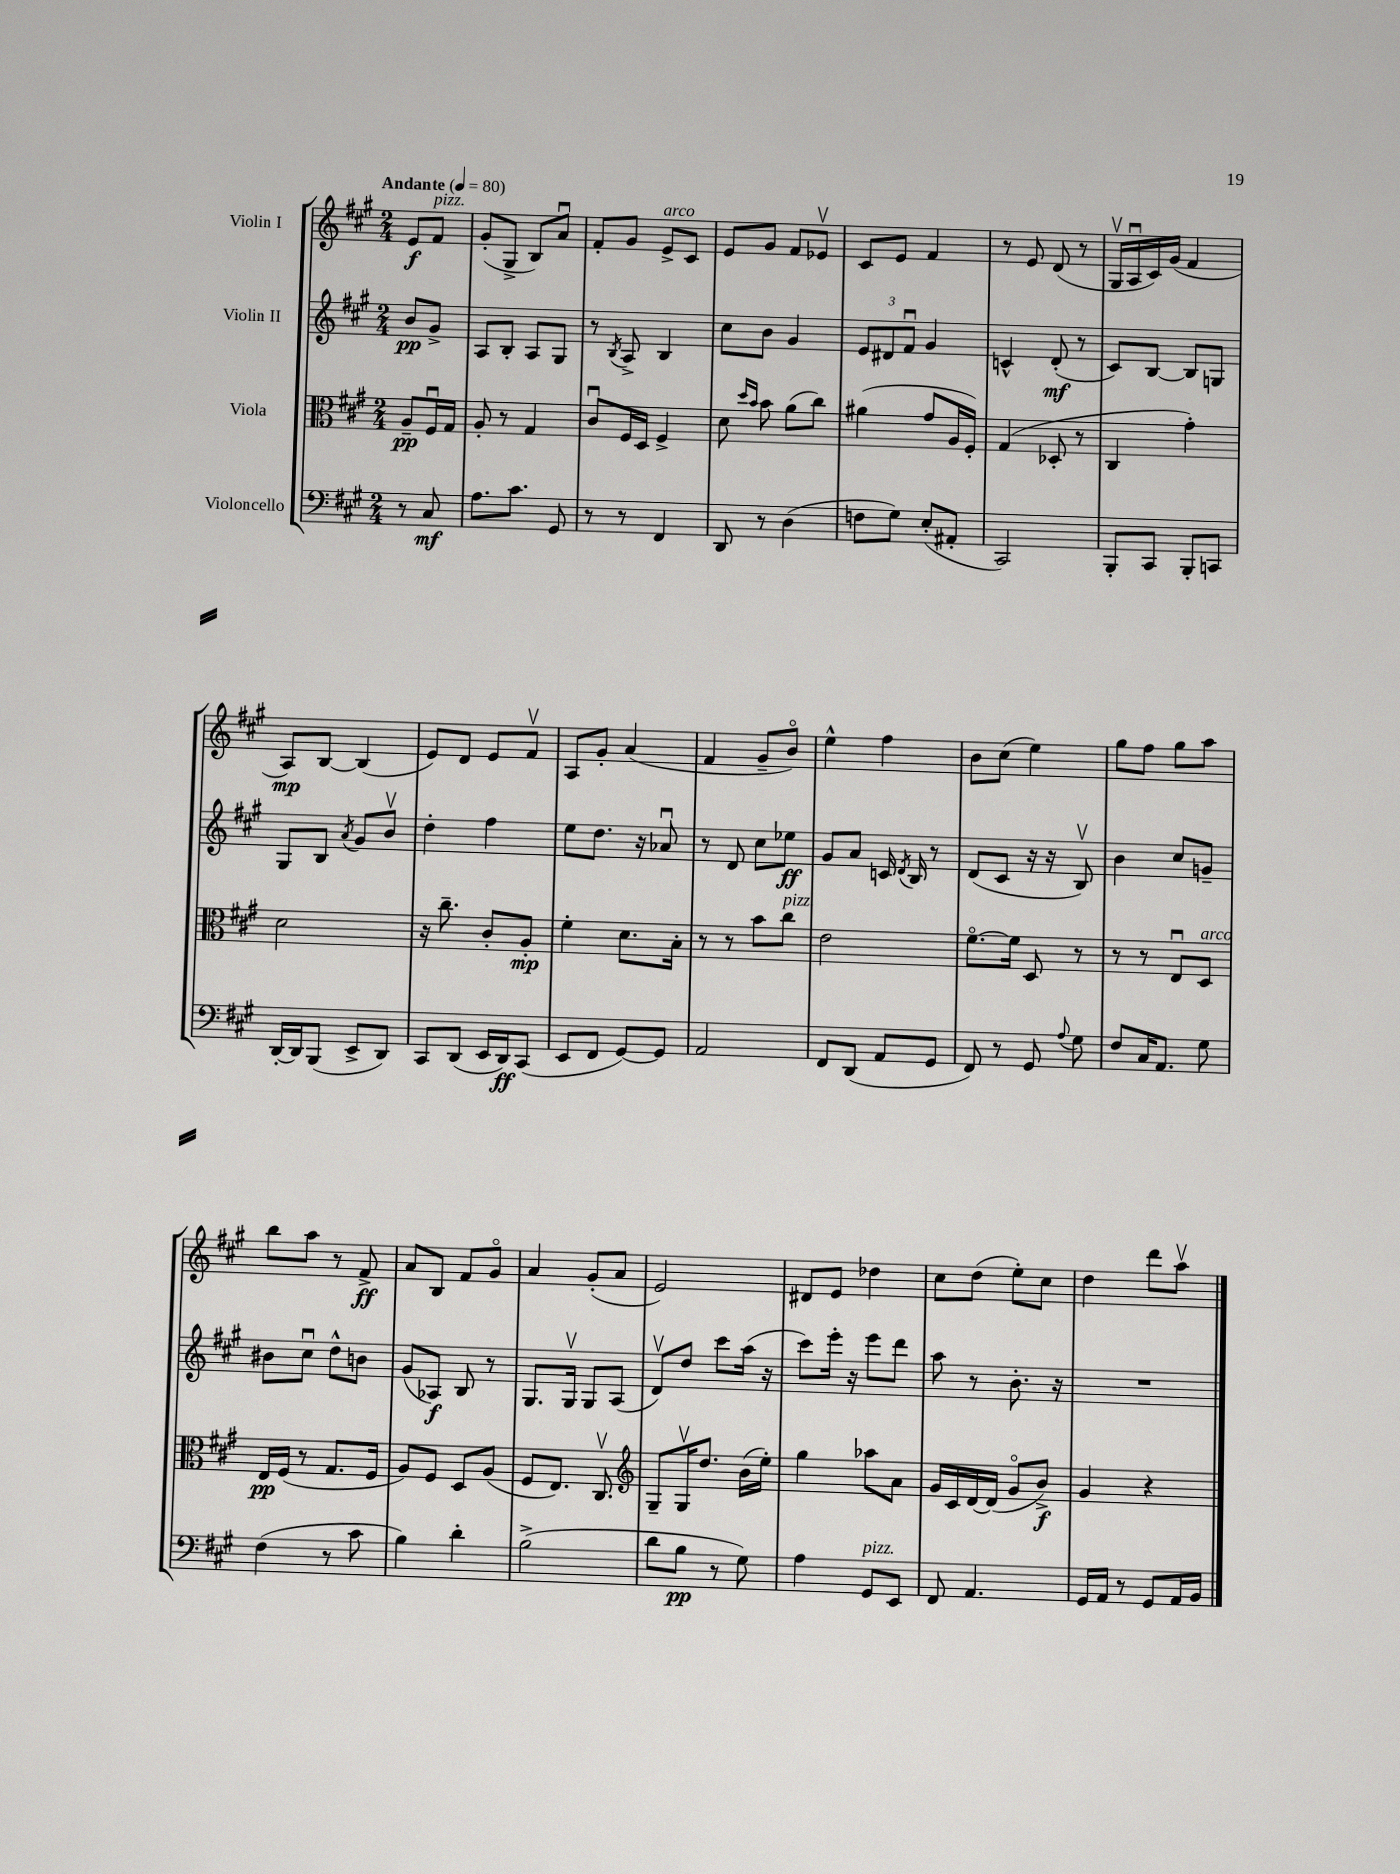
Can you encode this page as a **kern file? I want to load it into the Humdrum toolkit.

**kern	**dynam	**kern	**dynam	**kern	**dynam	**kern	**dynam
*part4	*part4	*part3	*part3	*part2	*part2	*part1	*part1
*staff4	*staff4	*staff3	*staff3	*staff2	*staff2	*staff1	*staff1
*I"Violoncello	*	*I"Viola	*	*I"Violin II	*	*I"Violin I	*
*clefF4	*	*clefC3	*	*clefG2	*	*clefG2	*
*k[f#c#g#]	*	*k[f#c#g#]	*	*k[f#c#g#]	*	*k[f#c#g#]	*
*M2/4	*	*M2/4	*	*M2/4	*	*M2/4	*
*MM80	*	*MM80	*	*MM80	*	*MM80	*
=	=	=	=	=	=	=	=
!	!	!	!	!	!	!LO:TX:a:B:t=Andante	!
8r	.	8A~/L	pp	8b/L	pp	8e/L	f
!	!	!	!	!	!	!LO:TX:a:i:t=pizz.	!
8C#/	mf	16F#u/L	.	8g#^/J	.	8f#/J	.
.	.	16G#/JJ	.	.	.	.	.
=1	=1	=1	=1	=1	=1	=1	=1
8.A\L	.	8A'/	.	8A/L	.	(8g#'/L	.
.	.	8r	.	8B'/J	.	8G#^/J	.
8.c#\J	.	.	.	.	.	.	.
.	.	4G#/	.	8A/L	.	8B/L)	.
8GG#/	.	.	.	8G#/J	.	8au/J	.
=2	=2	=2	=2	=2	=2	=2	=2
8r	.	8c#u/L	.	8r	.	8f#'/L	.
.	.	.	.	8qB/	.	.	.
8r	.	16F#/L	.	8A^/	.	8g#/J	.
.	.	16D/JJ	.	.	.	.	.
!	!	!	!	!	!	!LO:TX:a:i:t=arco	!
4FF#/	.	4F#^/	.	4B/	.	8e^/L	.
.	.	.	.	.	.	8c#/J	.
=3	=3	=3	=3	=3	=3	=3	=3
8DD/	.	8d\	.	8cc#\L	.	8e/L	.
.	.	16qqdd/LL	.	.	.	.	.
.	.	16qqb/JJ	.	.	.	.	.
8r	.	8b\	.	8b\J	.	8g#/J	.
(4D\	.	(8a\L	.	4g#/	.	8f#/L	.
.	.	8cc#\J)	.	.	.	8e-Xv/J	.
=4	=4	=4	=4	=4	=4	=4	=4
8Fn\L	.	(4a#X\	.	12e/L	.	8c#/L	.
.	.	.	.	12d#X/	.	.	.
8G#\J)	.	.	.	.	.	8e/J	.
.	.	.	.	12f#u/J	.	.	.
(8E'/L	.	8g#/L	.	4g#/	.	4f#/	.
8AA#X'/J	.	16A/L	.	.	.	.	.
.	.	16F#'/JJ)	.	.	.	.	.
=5	=5	=5	=5	=5	=5	=5	=5
2CC#/)	.	(4G#/	.	4cn^^/	.	8r	.
.	.	.	.	.	.	8e/	.
.	.	8D-X'/	.	(8d'/	mf	(8d/	.
.	.	8r	.	8r	.	8r	.
=6	=6	=6	=6	=6	=6	=6	=6
8BBB'/L	.	4C#/	.	8c#/L)	.	16G#v/LL	.
.	.	.	.	.	.	16Au/	.
8CC#/J	.	.	.	[8B/J	.	16c#/)	.
.	.	.	.	.	.	(16g#/JJ	.
8BBB'/L	.	4g#'\)	.	8B/L]	.	4f#/	.
8CCn/J	.	.	.	8Gn/J	.	.	.
!!LO:LB:g=z
=7	=7	=7	=7	=7	=7	=7	=7
[16DD'/LL	.	2d\	.	8G#/L	.	8A/L)	mp
16DD/J]	.	.	.	.	.	.	.
(8BBB/J	.	.	.	8B/J	.	[8B/J	.
.	.	.	.	8qa/	.	.	.
8EE^/L	.	.	.	8g#/L	.	(4B/]	.
8DD/J)	.	.	.	8bv/J	.	.	.
=8	=8	=8	=8	=8	=8	=8	=8
8CC#/L	.	16r	.	4dd'\	.	8e/L)	.
.	.	8.cc#~\	.	.	.	.	.
(8DD/J	.	.	.	.	.	8d/J	.
16EE/LL	.	8c#'/L	.	4ff#\	.	8e/L	.
16DD/J)	ff	.	.	.	.	.	.
(8CC#/J	.	8A'/J	mp	.	.	8f#v/J	.
=9	=9	=9	=9	=9	=9	=9	=9
8EE/L	.	4f#'\	.	8ee\L	.	8A/L	.
8FF#/J	.	.	.	8.dd\J	.	8g#'/J	.
[8GG#/L)	.	8.d\L	.	.	.	(4a/	.
.	.	.	.	16r	.	.	.
8GG#/J]	.	.	.	8a-Xu/	.	.	.
.	.	16B'\Jk	.	.	.	.	.
=10	=10	=10	=10	=10	=10	=10	=10
2AA/	.	8r	.	8r	.	4f#/	.
.	.	8r	.	8d/	.	.	.
.	.	8b\L	.	8cc#\L	.	8g#~/L	.
!	!	!LO:TX:a:i:t=pizz.	!	!	!	!	!
.	.	8cc#\J	.	8ee-X\J	ff	8b/J)	.
=11	=11	=11	=11	=11	=11	=11	=11
8FF#/L	.	2e\	.	8g#/L	.	4ee^^\	.
(8DD/J	.	.	.	8a/J	.	.	.
8AA/L	.	.	.	16cn/	.	4ff#\	.
.	.	.	.	8qd/	.	.	.
.	.	.	.	16B/	.	.	.
8GG#/J	.	.	.	8r	.	.	.
=12	=12	=12	=12	=12	=12	=12	=12
8FF#/)	.	[8.f#\L	.	(8d/L	.	8b\L	.
8r	.	.	.	8c#/J	.	(8cc#\J	.
.	.	16f#\Jk]	.	.	.	.	.
8GG#/	.	8D/	.	16r	.	4ee\)	.
.	.	.	.	16r	.	.	.
8qqA/	.	.	.	.	.	.	.
8G#\	.	8r	.	8Bv/)	.	.	.
=13	=13	=13	=13	=13	=13	=13	=13
8F#/L	.	8r	.	4b\	.	8gg#\L	.
16C#/K	.	8r	.	.	.	8ff#\J	.
8.AA/J	.	.	.	.	.	.	.
.	.	8Eu/L	.	8cc#/L	.	8gg#\L	.
!	!	!LO:TX:a:i:t=arco	!	!	!	!	!
8G#\	.	8D/J	.	8gn~/J	.	8aa\J	.
!!LO:LB:g=z
=14	=14	=14	=14	=14	=14	=14	=14
(4F#\	.	16E/LL	pp	8b#X\L	.	8bb\L	.
.	.	(16F#/JJ	.	.	.	.	.
.	.	8r	.	8cc#u\J	.	8aa\J	.
8r	.	8.G#/L	.	8dd^^\L	.	8r	.
8c#\	.	.	.	8bn\J	.	8f#^/	ff
.	.	16F#/Jk	.	.	.	.	.
=15	=15	=15	=15	=15	=15	=15	=15
4B\)	.	8A/L)	.	(8g#/L	.	8a/L	.
.	.	8F#/J	.	8A-X/J)	f	8B/J	.
4d'\	.	8D/L	.	8B/	.	8f#/L	.
.	.	(8A/J	.	8r	.	8g#/J	.
=16	=16	=16	=16	=16	=16	=16	=16
(2B^\	.	8F#/L	.	8.G#/L	.	4a/	.
.	.	8.E/J)	.	.	.	.	.
.	.	.	.	16G#v/Jk	.	.	.
.	.	.	.	8G#/L	.	(8g#'/L	.
.	.	8.C#v/	.	.	.	.	.
.	.	.	.	(8A/J	.	8a/J	.
=17	=17	=17	=17	=17	=17	=17	=17
*	*	*clefG2	*	*	*	*	*
8d\L	.	8G#~/L	.	8dv/L)	.	2e/)	.
8B\J	pp	16G#v/K	.	8dd/J	.	.	.
.	.	8.dd/J	.	.	.	.	.
8r	.	.	.	8ccc#\L	.	.	.
8G#\)	.	(16b\LL	.	(16aa\Jk	.	.	.
.	.	16ee'\JJ)	.	16r	.	.	.
=18	=18	=18	=18	=18	=18	=18	=18
4A\	.	4gg#\	.	8ccc#\L)	.	8d#X/L	.
.	.	.	.	16eee'\Jk	.	8e/J	.
.	.	.	.	16r	.	.	.
!LO:TX:a:i:t=pizz.	!	!	!	!	!	!	!
8GG#/L	.	8aa-X\L	.	8eee\L	.	4dd-X\	.
8EE/J	.	8a\J	.	8ddd\J	.	.	.
=19	=19	=19	=19	=19	=19	=19	=19
8FF#/	.	16g#/LL	.	8aa\	.	8cc#\L	.
.	.	16c#/	.	.	.	.	.
4.AA/	.	[16d/	.	8r	.	(8dd\J	.
.	.	(16d/JJ]	.	.	.	.	.
.	.	8g#/L	.	8.b'\	.	8ee'\L)	.
.	.	8b^/J)	f	.	.	8cc#\J	.
.	.	.	.	16r	.	.	.
=20	=20	=20	=20	=20	=20	=20	=20
16GG#/LL	.	4g#/	.	2r	.	4dd\	.
16AA/JJ	.	.	.	.	.	.	.
8r	.	.	.	.	.	.	.
8GG#/L	.	4r	.	.	.	8ddd\L	.
16AA/L	.	.	.	.	.	8aav\J	.
16BB/JJ	.	.	.	.	.	.	.
==	==	==	==	==	==	==	==
*-	*-	*-	*-	*-	*-	*-	*-
